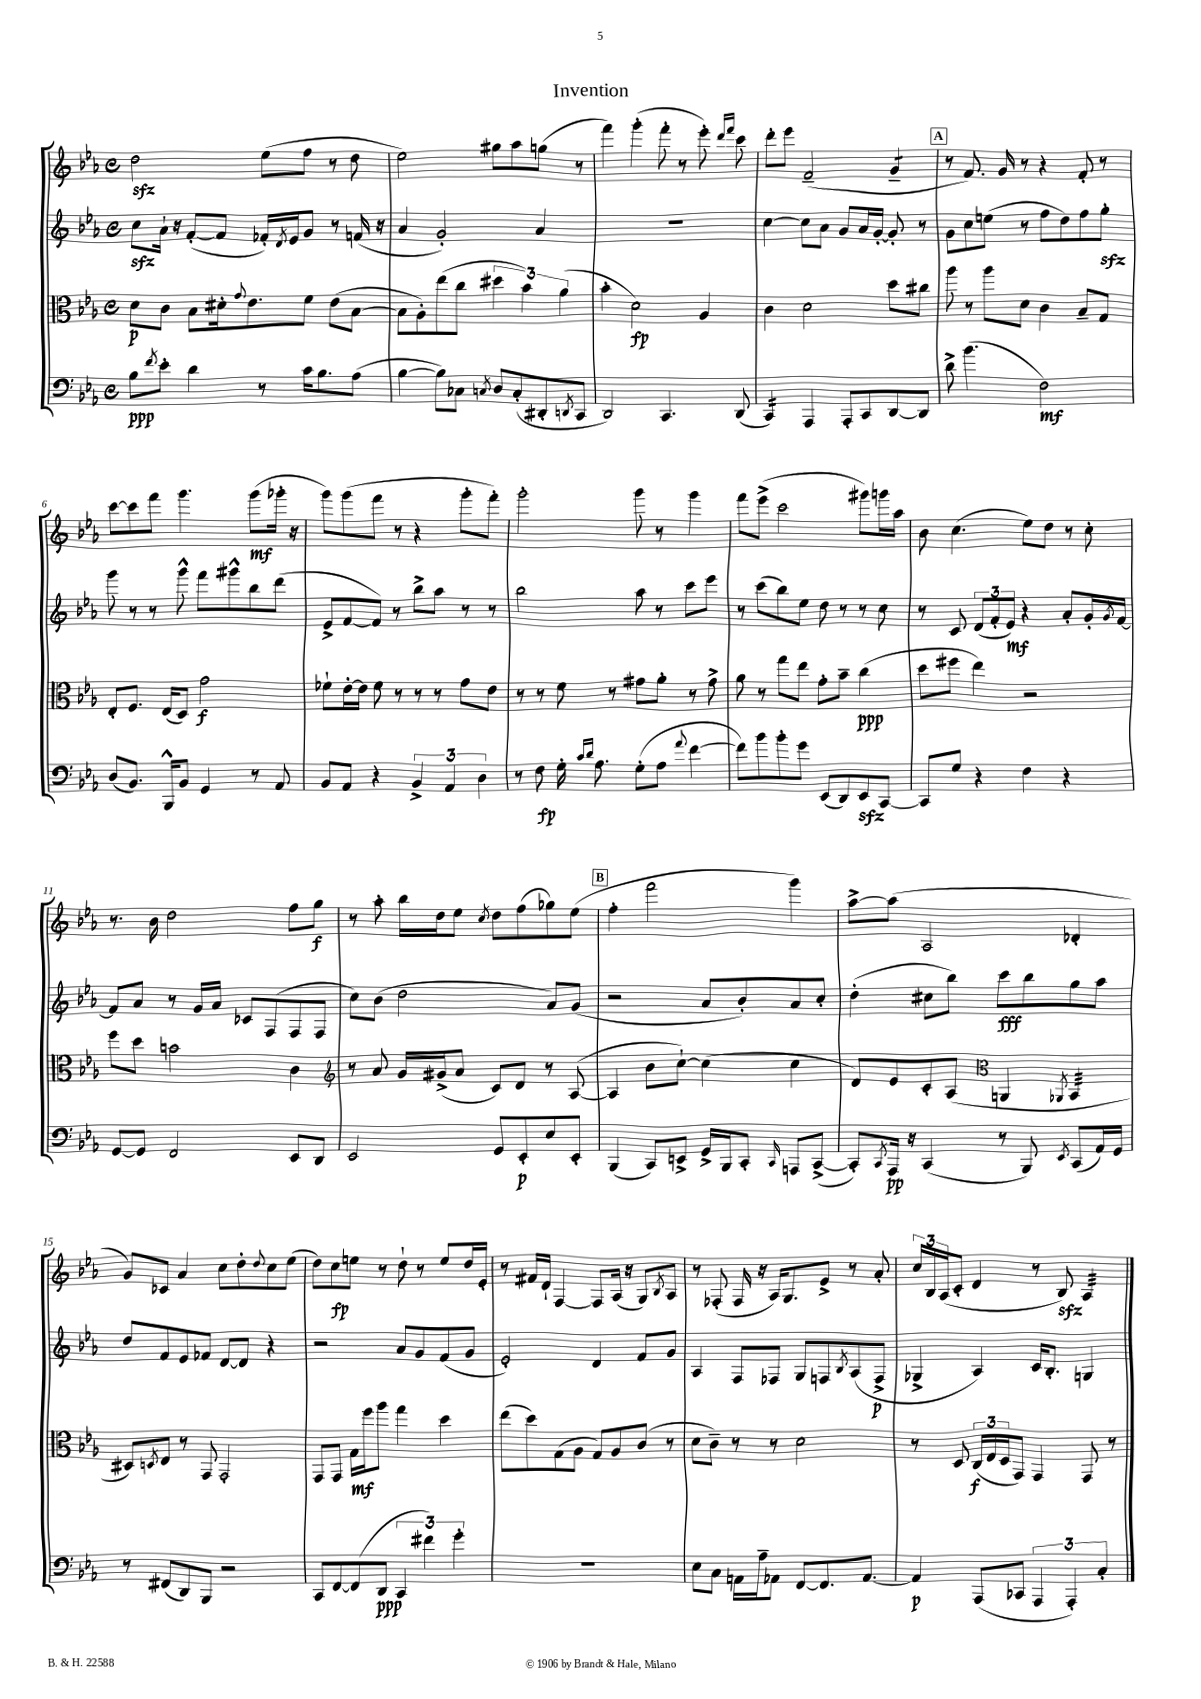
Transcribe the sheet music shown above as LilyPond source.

\header { title = "Invention" }
<<
\new StaffGroup <<
\new Staff = "s0" {
    \clef treble \key ees \major \defaultTimeSignature \time 4/4
    d''2\sfz ees''8( f''8 r8 d''8 |
    ees''2) gis''8 aes''8 g''8( r8 |
    f'''4) g'''4-.( f'''8-. r8 ees'''8-.) \grace { d'''16 f'''16 } c'''8 |
    d'''8-. ees'''8 f'2--( g'4:8-- |
    \mark \markup { \box "A" } r8 f'8.) g'16 r8 r4 f'8-. r8 |
    c'''8~ c'''8 f'''8 g'''4. g'''8\mf( ges'''16-. r16 |
    g'''8) g'''8( f'''8 r8 r4 g'''8-. f'''8-.) |
    g'''2-. g'''8 r8 g'''4 |
    f'''8 ees'''8->( c'''2 gis'''8) g'''16 aes''16 |
    bes'8 c''4.( ees''8) d''8 r8 c''8-. |
    r8. bes'16 d''2 f''8 g''8\f |
    r8 aes''8-. bes''16 d''16 ees''8 \acciaccatura { c''8 } d''8 f''8( ges''8) ees''8( |
    \mark \markup { \box "B" } f''4-. f'''2 g'''4) |
    aes''8~-> aes''8( aes2 des'4-. |
    g'8) ces'8 aes'4 c''8 d''8-. \appoggiatura { d''8 } c''8 ees''8( |
    d''8) c''8\fp e''8 r8 d''8-! r8 e''8 d''16 ees'16-. |
    r8 fis'16 d'16-! f4~ f8 aes16( r16 g8) \acciaccatura { bes8 } aes8 |
    r8 fes8-.( fes16 r16 aes16) g8. ees'8-> r8 aes'8-. |
    \tuplet 3/2 { c''16 bes16 aes16( } c'8-. d'4 r8 bes8\sfz) aes4:32 \bar "|." |
}
\new Staff = "s1" {
    \clef treble \key ees \major \defaultTimeSignature \time 4/4
    c''8\sfz aes'16-! r16 f'8~-.( f'8 fes'16-.) \acciaccatura { d'8 } ees'16 g'8 r8 f'16( r16 |
    aes'4 g'2-.) aes'4 |
    R1 |
    c''4~ c''8 aes'8 g'8 aes'16 g'16~-. g'8-. r8 |
    \mark \markup { \box "A" } g'8 c''8 e''8( r8 f''8 d''8) f''8 g''8-.\sfz |
    g'''8 r8 r8 g'''8-^ f'''8 gis'''8-^ bes''8 d'''8( |
    ees'8-> f'8~ f'8) r8 bes''8-> aes''8 r8 r8 |
    bes''2 aes''8 r8 c'''8 ees'''8 |
    r8 c'''8( bes''8) ees''8 d''8 r8 r8 c''8 |
    r8 c'8 \tuplet 3/2 { d'8( f'8-. ees'8\mf) } r4 aes'8-. g'16-. \acciaccatura { g'8 } f'16~ |
    f'8 aes'8 r8 g'16 aes'16 ces'8 f8( f8 f8 |
    c''8) bes'8( d''2 aes'8) g'8( |
    \mark \markup { \box "B" } r2 aes'8 bes'8-.) aes'8 c''8-. |
    d''4-.( cis''8 bes''8) c'''8\fff bes''8 g''8 aes''8 |
    d''8 f'8 ees'8 fes'8 d'8~ d'8 r4 |
    r2 aes'8 g'8 f'8( g'8 |
    ees'2-.) d'4 f'8 g'8 |
    aes4 f8 fes8 g8 f8 \acciaccatura { bes8 } aes8( f8->\p |
    ges4-> aes4) c'16 bes8.-. g4 \bar "|." |
}
\new Staff = "s2" {
    \clef alto \key ees \major \defaultTimeSignature \time 4/4
    d'8\p c'8 bes8 dis'16-. \appoggiatura { g'8 } ees'8. f'8 ees'8( bes8~ |
    bes8 aes8-.) ees''8( c''8 \tuplet 3/2 { dis''4 bes'4) aes'4( } |
    bes'4-. d'2\fp) aes4 |
    c'4 d'2 d''8 cis''8 |
    \mark \markup { \box "A" } aes''8 r8 aes''8 d'8 c'4 bes8-- g8 |
    ees8-. f8. ees16( d8) g'2\f |
    fes'8-! ees'16~-. ees'16 fes'8 r8 r8 r8 g'8 ees'8 |
    r8 r8 f'8 r8 gis'8 aes'8-. r8 gis'8-> |
    aes'8 r8 g''8 ees''8 g'8-. bes'8-- c''4\ppp( |
    d''8 fis''8 ees''4) r2 |
    f''8 d''8 b'2 c'4 |
    \clef treble r8 aes'8 g'16 gis'16->( aes'8 c'8) d'8 r8 aes8~( |
    \mark \markup { \box "B" } aes4 bes'8 c''8~-!) c''4( c''4 |
    d'8) ees'8 c'8-. aes8( \clef alto a,4 \acciaccatura { aes,8 } bes,4:32 |
    dis8) \acciaccatura { d8 } ees8 r8 g,8 g,2-. |
    g,8 g,8 g16\mf f''16 aes''8 g''4 d''4 |
    ees''8( d''8) g8( aes8 g8) aes8 c'8( r8 |
    d'8 c'8--) r8 r8 d'2 |
    r8 d8 \tuplet 3/2 { c16\f( ees16 d16 } g,8) g,4 g,8 r8 \bar "|." |
}
\new Staff = "s3" {
    \clef bass \key ees \major \defaultTimeSignature \time 4/4
    bes8\ppp \acciaccatura { f'8 } ees'8-. d'4 r8 c'16 bes8. aes8( |
    bes4~ bes8) ces8 \acciaccatura { c8 } d8 c8-.( dis,8-. \acciaccatura { d,8 } c,8 |
    d,2) c,4. d,8( |
    c,4:16) aes,,4 aes,,8-. c,8 d,8~ d,8 |
    \mark \markup { \box "A" } d'8-> bes'4.( f2\mf) |
    d8( bes,8.) bes,,16-^ bes,8 g,4 r8 aes,8 |
    bes,8 aes,8 r4 \tuplet 3/2 { bes,4-> aes,4 d4 } |
    r8 f8\fp g16-. \grace { c'16 d'16 } aes8. g8-.( aes8 \appoggiatura { aes'8 } f'4~ |
    f'8) bes'8 bes'8-. g'8 ees,8( d,8) ees,8\sfz c,8~ |
    c,8 g8 r4 f4 r4 |
    g,8~ g,8 f,2 ees,8 d,8 |
    ees,2 g,8 ees,8-.\p ees8 ees,8-. |
    \mark \markup { \box "B" } bes,,4( c,8) e,8-> g,16-> bes,,16 c,8-. \grace { c,16 } a,,8 c,8~->( |
    c,8-.) \acciaccatura { c,8 } aes,,16\pp r16 c,4( r8 bes,,8) \acciaccatura { ees,8 } c,8( aes,16) g,16 |
    r8 fis,8( d,8) bes,,8 r2 |
    c,8 f,8~ f,8( d,8\ppp \tuplet 3/2 { c,4 fis'4) g'4-. } |
    R1 |
    ees8 c8 a,16 aes16-- aes,8 f,8~ f,8. aes,8.~ |
    aes,4\p aes,,8( ces,8 \tuplet 3/2 { aes,,4 aes,,4-.) c4-. } \bar "|." |
}
>>
>>
